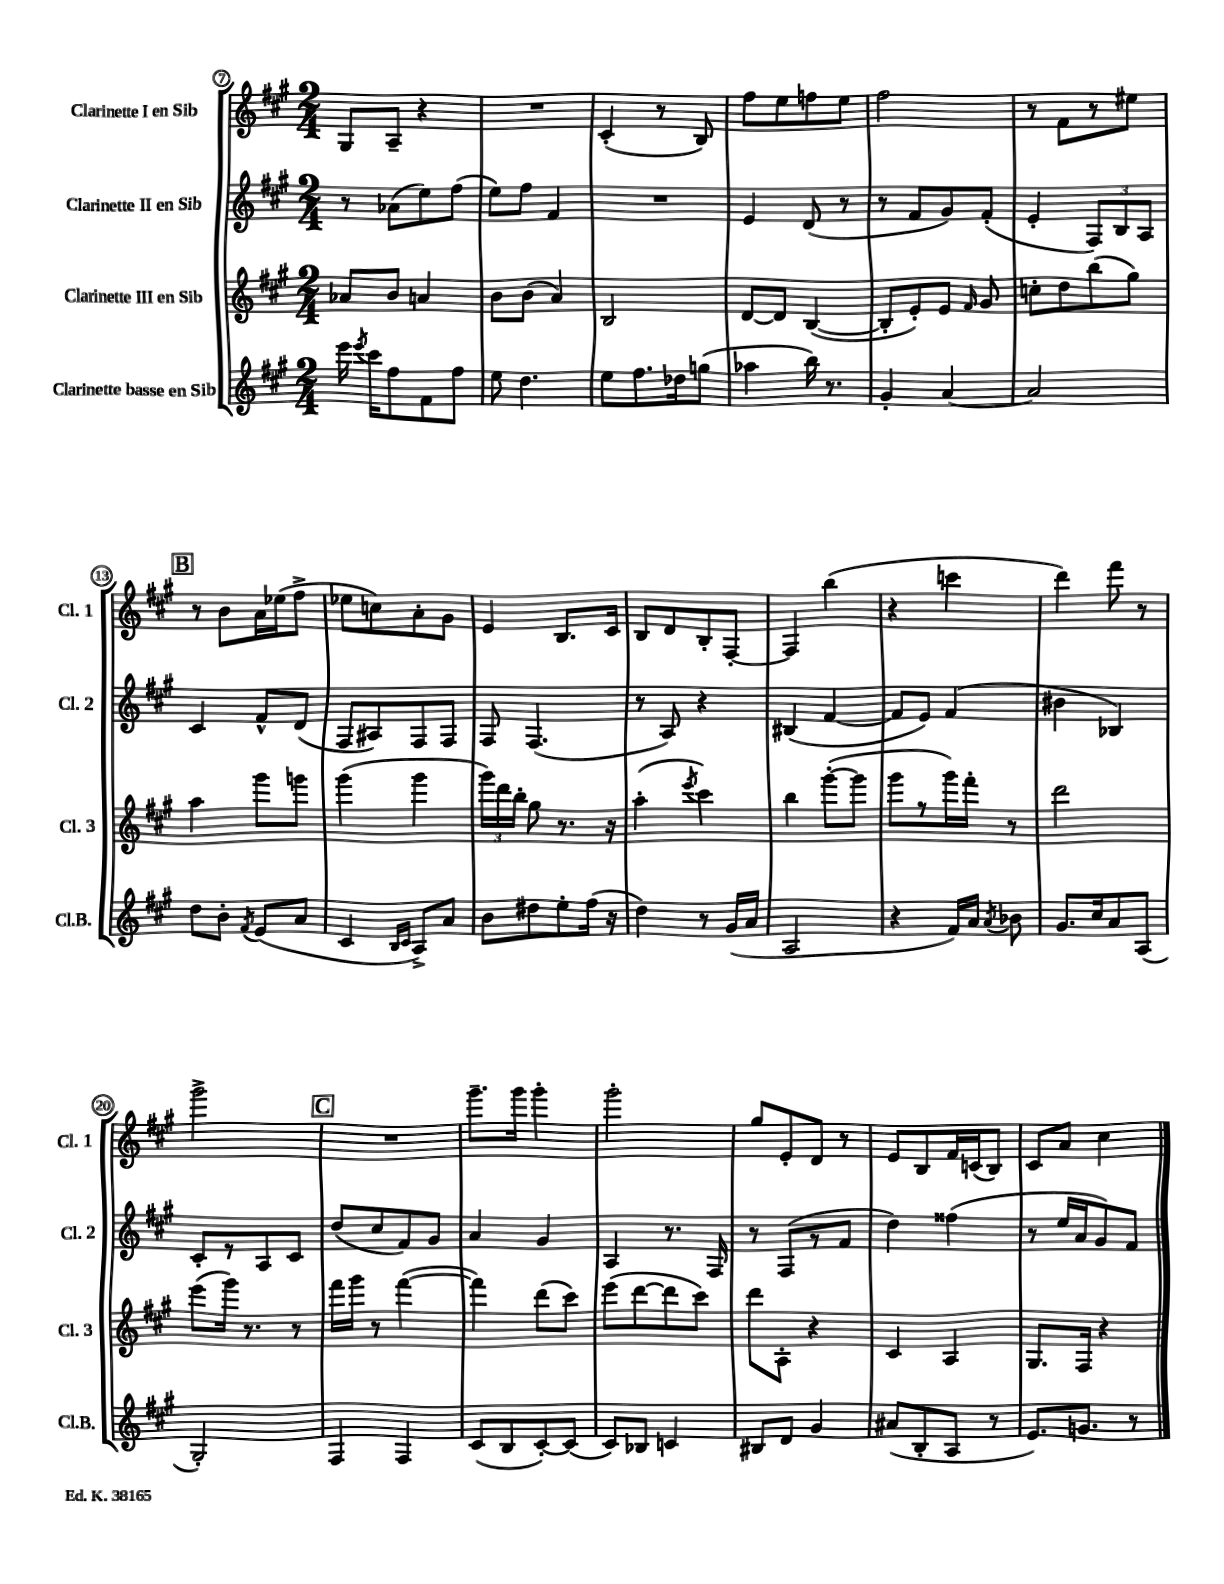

**kern	**kern	**kern	**kern
*part4	*part3	*part2	*part1
*staff4	*staff3	*staff2	*staff1
*I"Clarinette basse en Sib	*I"Clarinette III en Sib	*I"Clarinette II en Sib	*I"Clarinette I en Sib
*I'Cl.B.	*I'Cl. 3	*I'Cl. 2	*I'Cl. 1
*clefG2	*clefG2	*clefG2	*clefG2
*k[f#c#g#]	*k[f#c#g#]	*k[f#c#g#]	*k[f#c#g#]
*M2/4	*M2/4	*M2/4	*M2/4
=7	=7	=7	=7
16eee\	8a-X/L	8r	8G#/L
8qeee/	.	.	.
16ccc#\KL	.	.	.
8ff#\	8b/J	(8a-X\L	8A~/J
8f#\	4an/	8ee\)	4r
8ff#\J	.	(8ff#\J	.
=8	=8	=8	=8
8ee\	8b\L	8ee\L)	2r
4.dd\	(8b\J	8ff#\J	.
.	4a/)	4f#/	.
=9	=9	=9	=9
8ee\L	2B/	2r	(4c#'/
8.ff#\	.	.	.
.	.	.	8r
16dd-X\k	.	.	.
(8ggn\J	.	.	8B/)
=10	=10	=10	=10
4aa-X\	[8d/L	4e/	8ff#\L
.	8d/J]	.	8ee\
16bb\)	([4B/	(8d/	8ffn\
8.r	.	.	.
.	.	8r	8ee\J
=11	=11	=11	=11
4g#'/	8B'/L]	8r	2ff#\
.	8e'/)	8f#/L	.
[4a/	8e/J	8g#/)	.
.	16qqf#/	.	.
.	8g#/	(8f#'/J	.
=12	=12	=12	=12
2a/]	8ccn'\L	4e'/	8r
.	8dd\	.	8f#\L
.	(8bb\	12F#/L)	8r
.	.	12B/	.
.	8gg#\J)	.	8ee#X\J
.	.	12A/J	.
!!LO:LB:g=z
!!LO:REH:place=s1:t=B
=13	=13	=13	=13
8dd\L	4aa\	4c#/	8r
8b'\J	.	.	8b\L
8qf#/	.	.	.
(8e/L	8ggg#\L	8f#^^/L	16a\L
.	.	.	(16ee-X\J
8a/J	8gggn\J	(8d/J	8ff#^\J
=14	=14	=14	=14
4c#/	(4ggg#\	8F#/L	8ee-X\L
.	.	8A#X/)	8ccn\)
16qqB/LL	.	.	.
16qqc#/JJ	.	.	.
8A^/L)	4ggg#\	8F#/	8a'\
8a/J	.	8F#/J	8g#\J
=15	=15	=15	=15
8b\L	24ggg#\LL)	8F#/	4e/
.	24ddd\	.	.
.	24bb'\JJ	.	.
8dd#X\	8gg#\	(4.F#/	.
8ee'\	8.r	.	8.B/L
(16ff#\Jk	.	.	.
16r	16r	.	16c#/Jk
=16	=16	=16	=16
4dd\)	(4aa'\	8r	8B/L
.	.	8A/)	8d/
.	8qeee/	.	.
8r	4ccc#\)	4r	8B'/
(16g#/LL	.	.	[8F#'/J
16a/JJ	.	.	.
=17	=17	=17	=17
2A/	4bb\	(4B#X/	4F#/]
.	([8ggg#'\L	[4f#/	(4bb\
.	8ggg#\J]	.	.
=18	=18	=18	=18
4r	8ggg#\L	8f#/L]	4r
.	8r	8e/J)	.
16f#/LL)	16ggg#\L)	(4f#/	4cccn\
16a/JJ	16fff#'\JJ	.	.
8qa/	.	.	.
8b-X\	8r	.	.
=19	=19	=19	=19
8.g#/L	2ddd\	4b#X\	4ddd\)
16cc#/k	.	.	.
8a/	.	4B-X/)	8fff#\
(8A/J	.	.	8r
!!LO:LB:g=z
=20	=20	=20	=20
2G#'/)	(8eee\L	8c#'/L	2ggg#^\
.	16ggg#\Jk)	8r	.
.	8.r	.	.
.	.	8A/	.
.	8r	8c#/J	.
!!LO:REH:place=s1:t=C
=21	=21	=21	=21
4F#/	16fff#\LL	(8dd/L	2r
.	16ggg#\JJ	.	.
.	8r	8cc#/	.
4F#/	([4fff#\	8f#/)	.
.	.	8g#/J	.
=22	=22	=22	=22
(8c#/L	4fff#\])	4a/	8.ggg#~\L
8B/	.	.	.
.	.	.	16ggg#\Jk
[8c#'/)	(8ddd\L	4g#/	4ggg#'\
(8c#/J]	8ccc#\J)	.	.
=23	=23	=23	=23
8c#/L)	(8eee\L	4A/	2ggg#'\
8B-X/J	[8ddd\	.	.
4cn/	8ddd\]	8.r	.
.	8ccc#\J)	.	.
.	.	16F#/	.
=24	=24	=24	=24
8B#X/L	8ddd\L	8r	8gg#/L
8d/J	8A'\J	(8F#/L	8e'/
4g#/	4r	8r	8d/J
.	.	8f#/J	8r
=25	=25	=25	=25
(8a#X/L	4c#/	4dd\)	8e/L
8B'/	.	.	8B/
8A/J	4A/	(4ff##X\	16f#/L
.	.	.	(16cn/J
8r	.	.	8B/J)
=26	=26	=26	=26
8.e/L)	8.G#/L	8r	8c#/L
.	.	16ee/LL	8a/J
8.gn/J	16F#/Jk	16a/J	.
.	4r	8g#/)	4cc#\
8r	.	8f#/J	.
==	==	==	==
*-	*-	*-	*-
